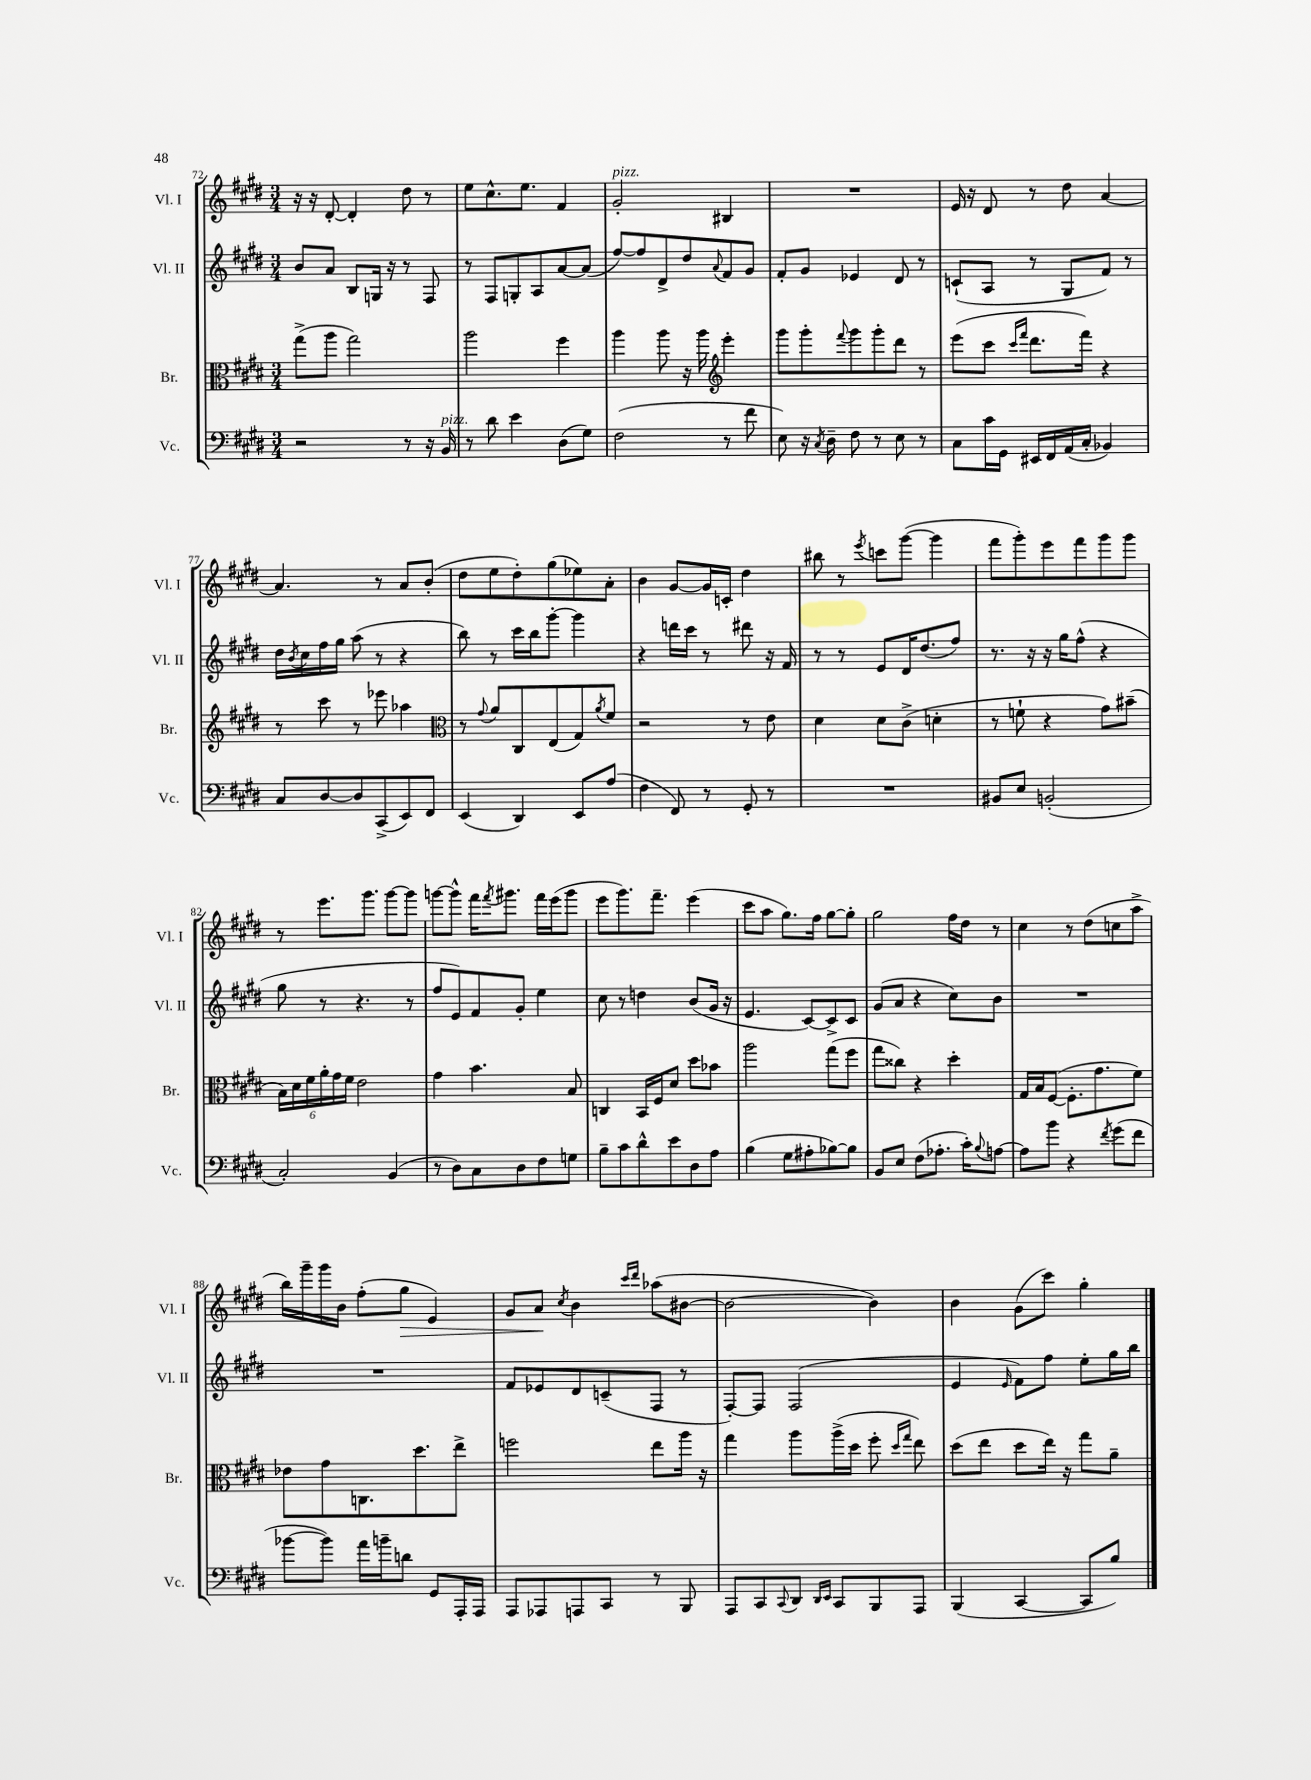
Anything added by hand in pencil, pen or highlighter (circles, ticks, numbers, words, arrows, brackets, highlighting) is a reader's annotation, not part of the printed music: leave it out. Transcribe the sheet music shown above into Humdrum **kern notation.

**kern	**kern	**kern	**kern	**dynam
*part4	*part3	*part2	*part1	*part1
*staff4	*staff3	*staff2	*staff1	*staff1
*I"Vc.	*I"Br.	*I"Vl. II	*I"Vl. I	*
*I'Vc.	*I'Br.	*I'Vl. II	*I'Vl. I	*
*clefF4	*clefC3	*clefG2	*clefG2	*
*k[f#c#g#d#]	*k[f#c#g#d#]	*k[f#c#g#d#]	*k[f#c#g#d#]	*
*M3/4	*M3/4	*M3/4	*M3/4	*
=72	=72	=72	=72	=72
2r	(8gg#^\L	8b/L	16r	.
.	.	.	16r	.
.	8aa\J	8a/J	[8d#'/	.
.	2gg#\)	8B/L	4d#'/]	.
.	.	16Gn/Jk	.	.
.	.	16r	.	.
8r	.	8r	8dd#\	.
16r	.	8F#/	8r	.
!LO:TX:a:i:t=pizz.	!	!	!	!
16BB/	.	.	.	.
=73	=73	=73	=73	=73
8r	2aa\	8r	8ee\L	.
8d#\	.	8F#/L	8.cc#^^\	.
4e\	.	8Gn'/	.	.
.	.	.	8.ee\J	.
.	.	8A/	.	.
(8D#\L	4ff#\	[8a/	4f#/	.
8G#\J)	.	(8a/J]	.	.
=74	=74	=74	=74	=74
!	!	!	!LO:TX:a:i:t=pizz.	!
(2F#\	4aa\	[8ff#/L)	2g#'/	.
.	.	8ff#/]	.	.
.	8aa\	8d#^/	.	.
.	16r	8dd#/	.	.
.	16aa\	.	.	.
*	*clefG2	*	*	*
.	.	8qqa/	.	.
8r	4eee'\	8f#/	4B#X/	.
8f#\	.	8g#/J	.	.
=75	=75	=75	=75	=75
8E\)	8ggg#\L	8f#'/L	2.r	.
16r	8ggg#'\	8g#/J	.	.
8qC#/	.	.	.	.
16D#~\	.	.	.	.
.	8qqfff#/	.	.	.
8F#\	8ggg#\	4e-X/	.	.
8r	8ggg#'\	.	.	.
8E\	8ddd#\J	8d#/	.	.
8r	8r	8r	.	.
=76	=76	=76	=76	=76
8C#\L	(8eee\L	(8cn`/L	16e/	.
.	.	.	16r	.
16c#\L	8ccc#\J	8A/J	8d#/	.
16GG#\JJ	.	.	.	.
.	16qqccc#/LL	.	.	.
.	16qqfff#/JJ	.	.	.
16EE#X/LL	8.ddd#\L	8r	8r	.
16FF#/	.	.	.	.
(16AA/	.	8G#/L	8dd#\	.
16C#'/JJ	16fff#\Jk)	.	.	.
4BB-X/)	4r	8f#/J)	[4a/	.
.	.	8r	.	.
!!LO:LB:g=z
=77	=77	=77	=77	=77
8C#/L	8r	16dd#\LL	4.a/]	.
.	.	8qb/	.	.
.	.	16cc#\	.	.
[8D#/	8ccc#\	16ff#\	.	.
.	.	16gg#\JJ	.	.
8D#/]	8r	(8aa\	.	.
(8CC#^/	8eee-X\	8r	8r	.
8EE/)	4aa-X\	4r	8a/L	.
8FF#/J	.	.	(8b'/J	.
=78	=78	=78	=78	=78
*	*clefC3	*	*	*
(4EE/	8r	8bb\)	8dd#\L	.
.	8qqg#/	.	.	.
.	8a/L	8r	8ee\	.
4DD#/)	8C#/	16ccc#\LL	8dd#'\)	.
.	.	16bb\J	.	.
.	(8E/	[8ggg#'\J	(8gg#\	.
8EE/L	8G#/)	4ggg#\]	8ee-X\)	.
.	8qa/	.	.	.
(8A/J	8f#/J	.	8a'\J	.
=79	=79	=79	=79	=79
4F#\	2r	4r	4b\	.
8FF#/)	.	16dddn\LL	[8g#/L	.
.	.	16ccc#\JJ	.	.
8r	.	8r	16g#/L]	.
.	.	.	16cn'/JJ	.
8GG#'/	8r	8ddd#X\	4dd#\	.
8r	8e\	16r	.	.
.	.	16f#/	.	.
=80	=80	=80	=80	=80
2.r	4d#\	8r	8bb#X\	.
.	.	8r	8r	.
.	.	.	8qeee/	.
.	8d#\L	8e/L	8cccn\L	.
.	(8c#^\J	16d#/K	([8ggg#\J	.
.	.	(8.dd#/	.	.
.	4dn'\	.	4ggg#\]	.
.	.	8ff#/J)	.	.
=81	=81	=81	=81	=81
8BB#X/L	8r	8.r	8fff#\L	.
8E/J	8fn`\	.	8ggg#'\)	.
.	.	16r	.	.
(2BBn'/	4r	16r	8eee\	.
.	.	16gg#\KL	.	.
.	.	(8ff#^^\J	8fff#\	.
.	8g#\L)	4r	8ggg#\	.
.	(8b#X~\J	.	8ggg#\J	.
!!LO:LB:g=z
=82	=82	=82	=82	=82
2C#'/)	24B\LL)	8gg#\	8r	.
.	24d#\	.	.	.
.	24f#\	.	.	.
.	24a'\	8r	8.eee\L	.
.	24g#\	.	.	.
.	24f#\JJ	.	.	.
.	2e\	4.r	.	.
.	.	.	8.ggg#\J	.
(4BB/	.	.	[8ggg#\L	.
.	.	8r	8ggg#\J]	.
=83	=83	=83	=83	=83
8r	4g#\	8ff#/L	[8gggn\L	.
8D#\L)	.	8e/)	8ggg^^\J]	.
8C#\	4.b\	8f#/	16fff#\KL	.
.	.	.	8qfff#/	.
.	.	.	8.ggg#X\J	.
8D#\	.	8g#'/J	.	.
8F#\	.	4ee\	16fff#\LL	.
.	.	.	(16eee\J	.
8Gn\J	8B/	.	8ggg#\J	.
=84	=84	=84	=84	=84
8B~\L	4Cn/	8cc#\	8eee\L	.
8c#\	.	8r	8.ggg#\)	.
8d#^^\	16BB/LL	4ddn\	.	.
.	16F#/J	.	8.fff#~\J	.
8e\	8d#/J	.	.	.
8D#\	8dd#\L	(8b/L	(4eee\	.
8A\J	8b-X\J	16g#/Jk	.	.
.	.	16r	.	.
=85	=85	=85	=85	=85
(4B\	2aa\	4.e/	8ccc#\L	.
.	.	.	8aa\J	.
8G#\L	.	.	8.gg#\L)	.
8A#X'\	.	[8c#/L)	.	.
.	.	.	16ff#\Jk	.
[8B-X\)	(8gg#\L	8c#^/]	[8gg#\L	.
8B-\J]	8ff#\J	8c#/J	8gg#'\J]	.
=86	=86	=86	=86	=86
8BB/L	8gg#\L	(8g#/L	2gg#\	.
8E/J	8cc##X\J)	8a/J	.	.
(8F#\L	4r	4r	.	.
8.A-X'\J	.	.	.	.
.	4dd#'\	8cc#\L)	16ff#\LL	.
16c#'\KL)	.	.	16dd#\JJ	.
8qqB/	.	.	.	.
[8An\J	.	8b\J	8r	.
=87	=87	=87	=87	=87
8A\L]	16G#/LL	2.r	4cc#\	.
.	16B/J	.	.	.
8b\J	([8F#/J	.	.	.
4r	8.F#'\L]	.	8r	.
.	.	.	(8dd#\L	.
.	8.g#\	.	.	.
8qf#/	.	.	.	.
(8g#\L	.	.	8ccn\	.
8f#\J	8f#\J)	.	8aa^\J	.
!!LO:LB:g=z
=88	=88	=88	=88	=88
[8b-X\L	8e-X\L	2.r	16bb\LL)	.
.	.	.	16ggg#~\	.
8b-\J])	8g#\	.	16ggg#\	.
.	.	.	16b\JJ	.
16a\LL	8.Cn\	.	(8ff#'\L	.
16bn~\J	.	.	.	.
!	!	!	!	!LO:HP:b
8dn\J	.	.	8gg#\J	>
.	8.dd#\	.	.	.
8GG#/L	.	.	4e/)	.
16AAA'/L	8ee^\J	.	.	.
16AAA/JJ	.	.	.	.
=89	=89	=89	=89	=89
8AAA/L	2ffn\	8f#/L	8g#/L	.
8AAA-X/	.	8e-X/	8a/J	.
.	.	.	8qcc#/	.
8AAAn/	.	8d#/	4b\	]
8CC#/J	.	(8cn~/	.	.
.	.	.	16qqccc#/LL	.
.	.	.	16qqddd#/JJ	.
8r	8ee\L	8F#/J	(8aa-X\L	.
8BBB/	16aa\Jk	8r	[8b#X\J	.
.	16r	.	.	.
=90	=90	=90	=90	=90
8AAA/L	4gg#\	[8F#'/L)	2b#\_	.
8CC#/	.	8F#/J]	.	.
8qqCC#/	.	.	.	.
8DD#/J	8aa\L	(2F#/	.	.
16qqDD#/LL	.	.	.	.
16qqEE/JJ	.	.	.	.
8CC#/L	(16aa^\L	.	.	.
.	16dd#\JJ	.	.	.
8BBB/	8ff#'\	.	4b#\])	.
.	16qqdd#/LL	.	.	.
.	16qqgg#/JJ	.	.	.
8AAA/J	8ee\)	.	.	.
=91	=91	=91	=91	=91
(4BBB/	(8dd#\L	4e/	4b\	.
.	8ee\J	.	.	.
.	.	16qqe/	.	.
[4CC#/	8dd#\L	8f#\L)	(8g#\L	.
.	16ee\Jk)	8ff#\J	8ccc#\J)	.
.	16r	.	.	.
8CC#/L]	8gg#\L	8ee'\L	4gg#'\	.
8B/J)	8a~\J	16gg#\L	.	.
.	.	16bb\JJ	.	.
==	==	==	==	==
*-	*-	*-	*-	*-
